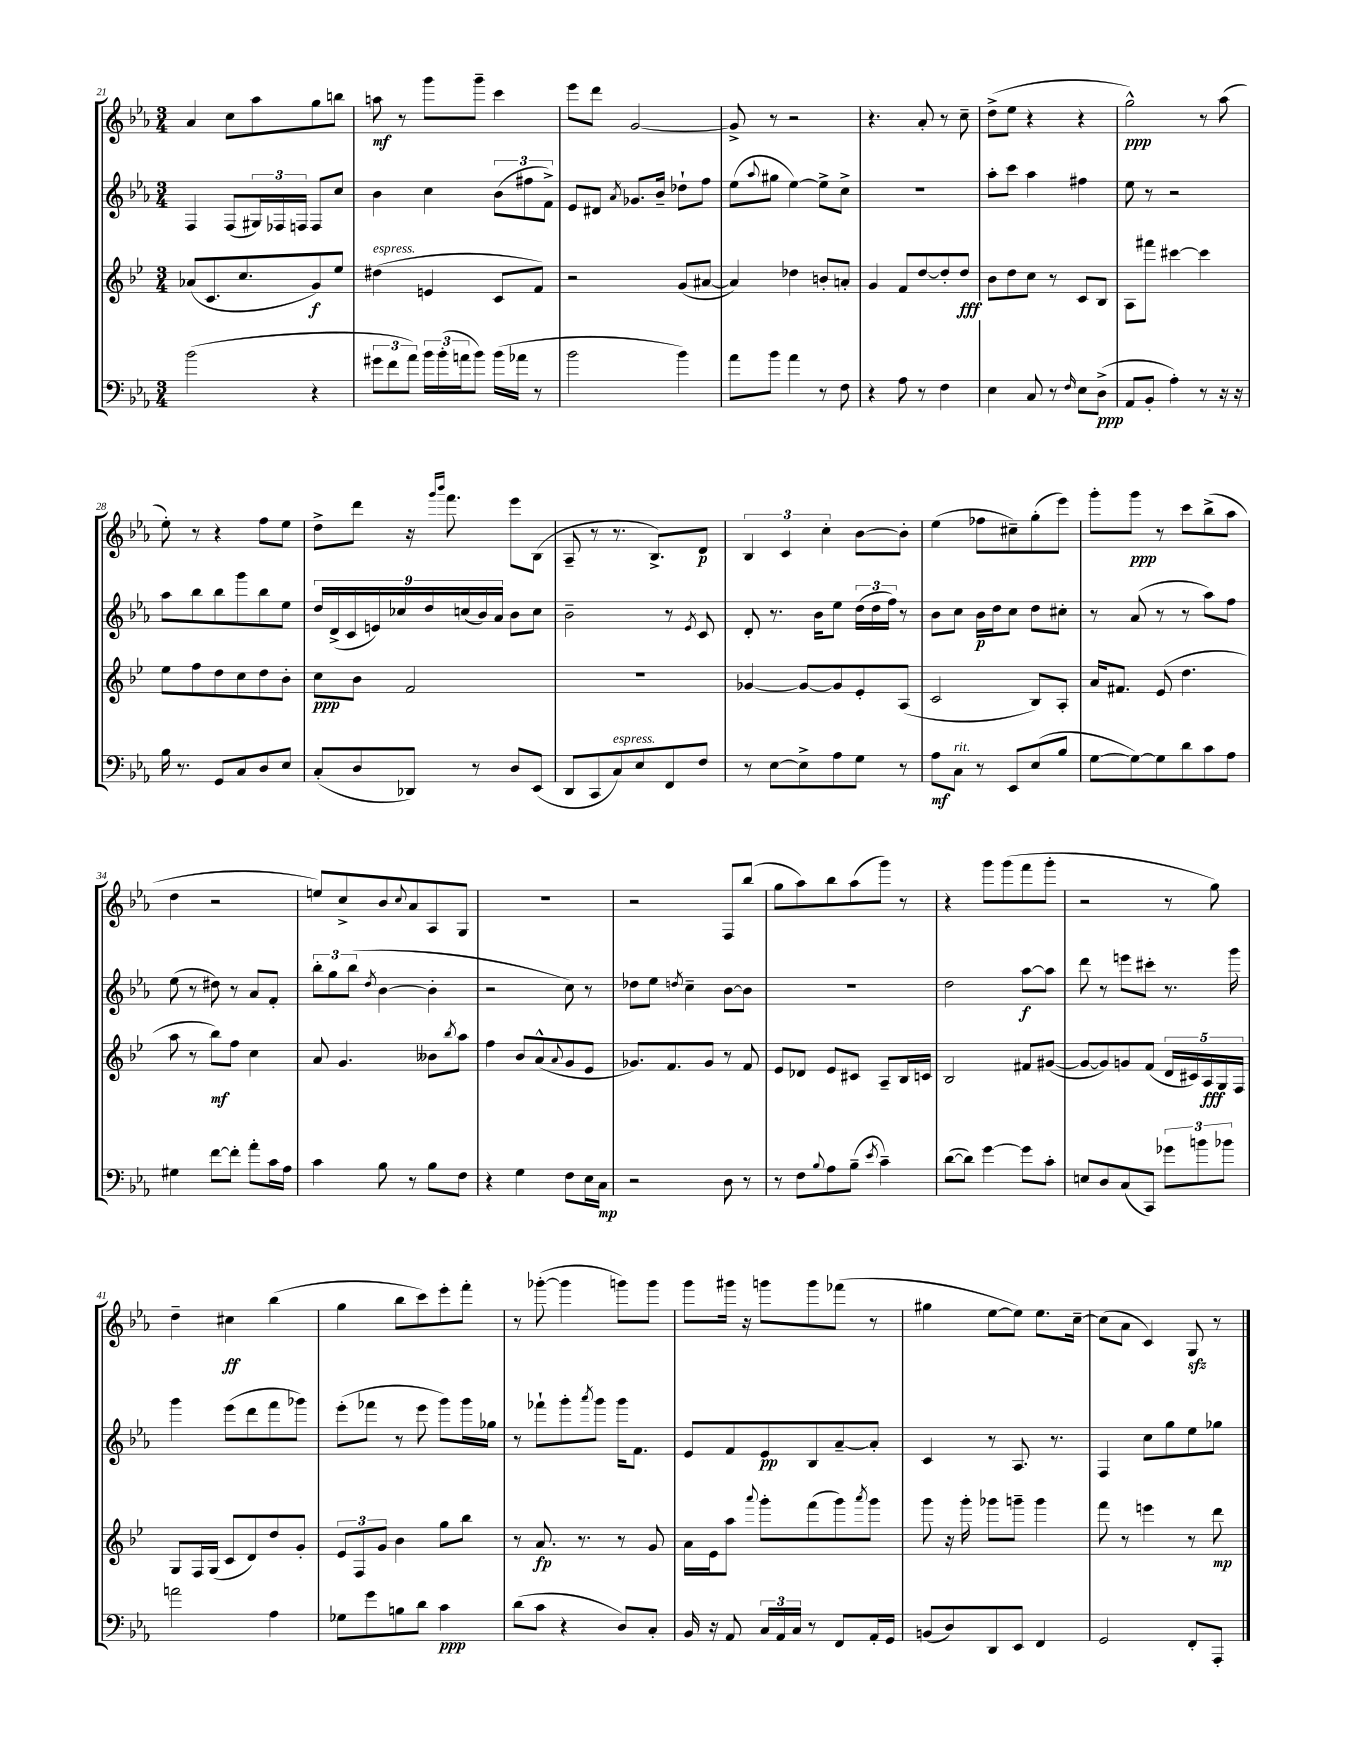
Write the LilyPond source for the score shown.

<<
\new StaffGroup <<
\new Staff = "s0" {
    \clef treble \key ees \major \numericTimeSignature \time 3/4
    aes'4 c''8 aes''8 g''8 b''8 |
    a''8\mf r8 g'''8 g'''8-- c'''4 |
    ees'''8 d'''8 g'2~ |
    g'8-> r8 r2 |
    r4. aes'8-. r8 c''8-- |
    d''8->( ees''8 r4 r4 |
    g''2-^\ppp) r8 aes''8( |
    ees''8-.) r8 r4 f''8 ees''8 |
    d''8-> d'''8 r16 \grace { g'''16 bes'''16 } f'''8. ees'''8 bes8( |
    aes8-- r8 r8. bes8.->) d'8\p |
    \tuplet 3/2 { bes4 c'4 c''4-. } bes'8~ bes'8-. |
    ees''4( fes''8 cis''8--) g''8-.( ees'''8) |
    g'''8-. g'''8\ppp r8 c'''8 bes''8->( aes''8 |
    d''4 r2 |
    e''8) c''8-> bes'8 \appoggiatura { c''8 } aes'8 aes8 g8 |
    R2. |
    r2 f8 bes''8( |
    g''8 aes''8) bes''8 aes''8( g'''8) r8 |
    r4 g'''8 g'''8( f'''8 g'''8-. |
    r2 r8 g''8) |
    d''4-- cis''4\ff bes''4( |
    g''4 bes''8 c'''8) ees'''8-. f'''8-. |
    r8 ges'''8~-.( ges'''4 g'''8) g'''8 |
    g'''8 gis'''16 r16 g'''8 g'''8 fes'''8( r8 |
    gis''4 ees''8~ ees''8) ees''8. c''16~-- |
    c''8( aes'8 c'4) g8\sfz r8 \bar "|." |
}
\new Staff = "s1" {
    \clef treble \key ees \major \numericTimeSignature \time 3/4
    f4 f8( \tuplet 3/2 { gis16) fes16 f16 } f8 c''8 |
    bes'4 c''4 \tuplet 3/2 { bes'8( fis''8 f'8->) } |
    ees'8 dis'8 \acciaccatura { aes'8 } ges'8. bes'16-- des''8-! f''8 |
    ees''8( \appoggiatura { aes''8 } gis''8 ees''4~) ees''8-> c''8-> |
    R2. |
    aes''8-. c'''8 aes''4 fis''4 |
    ees''8 r8 r2 |
    aes''8 bes''8 bes''8 g'''8 bes''8 ees''8 |
    \tuplet 9/8 { d''16 d'16->( c'16 e'16) ces''16 d''16 c''16( bes'16) aes'16 } bes'8 c''8 |
    bes'2-- r8 \acciaccatura { ees'8 } c'8 |
    d'8-. r8. bes'16 ees''8 \tuplet 3/2 { d''16( d''16 f''16) } r8 |
    bes'8 c''8 bes'16\p d''16 c''8 d''8 cis''8-. |
    r8 aes'8( r8 r8 aes''8) f''8 |
    ees''8( r8 dis''8) r8 aes'8 f'8-. |
    \tuplet 3/2 { bes''8-. g''8 bes''8( } \acciaccatura { d''8 } bes'4~ bes'4-. |
    r2 c''8) r8 |
    des''8 ees''8 \acciaccatura { d''8 } c''4-- bes'8~ bes'8 |
    R2. |
    d''2 aes''8~\f aes''8 |
    d'''8 r8 e'''8 cis'''8-. r8. g'''16 |
    g'''4 ees'''8( d'''8 f'''8 ges'''8) |
    ees'''8-.( fes'''8 r8 ees'''8 g'''8) g'''16 ges''16 |
    r8 fes'''8-! g'''8-. \acciaccatura { aes'''8 } g'''8 g'''16 f'8. |
    ees'8 f'8 ees'8\pp bes8 aes'8~-- aes'8-. |
    c'4 r8 aes8. r8. |
    f4 c''8 g''8 ees''8 ges''8 \bar "|." |
}
\new Staff = "s2" {
    \clef treble \key bes \major \numericTimeSignature \time 3/4
    aes'8( c'8. c''8. g'8\f) ees''8 |
    dis''4^\markup { \italic "espress." }( e'4 c'8 f'8) |
    r2 g'8( ais'8~ |
    ais'4) des''4 b'8-. a'8-. |
    g'4 f'8 d''8~ d''8-. d''8\fff |
    bes'8 d''8 c''8 r8 c'8 bes8 |
    a8 fis'''8 cis'''4~ cis'''4 |
    ees''8 f''8 d''8 c''8 d''8 bes'8-. |
    c''8\ppp bes'8 f'2 |
    R2. |
    ges'4~ ges'8~ ges'8 ees'8-. a8( |
    c'2 bes8) a8-. |
    a'16 fis'8. ees'8( d''4. |
    a''8 r8 bes''8\mf) f''8 c''4 |
    a'8 g'4. beses'8 \acciaccatura { bes''8 } a''8 |
    f''4 bes'8 a'8-^( \appoggiatura { a'8 } g'8 ees'8 |
    ges'8.) f'8. ges'8 r8 f'8 |
    ees'8 des'8 ees'8 cis'8 a8-- bes16 c'16 |
    bes2 fis'8 gis'8~( |
    gis'8~ gis'8) g'8 f'8( \tuplet 5/4 { d'16 cis'16) a16\fff g16 f16 } |
    g8 f16 g16( c'8 d'8) d''8 g'8-. |
    \tuplet 3/2 { ees'8 f8 g'8 } bes'4 g''8 bes''8 |
    r8 a'8.\fp r8. r8 g'8 |
    a'16 ees'16 a''8 \appoggiatura { a'''8 } g'''8-. f'''8( g'''8) \acciaccatura { a'''8 } g'''8 |
    g'''8 r16 g'''16-. ges'''8 g'''8-- g'''4 |
    f'''8 r8 e'''4 r8 d'''8\mp \bar "|." |
}
\new Staff = "s3" {
    \clef bass \key ees \major \numericTimeSignature \time 3/4
    bes'2( r4 |
    \tuplet 3/2 { gis'8 f'8 aes'8) } \tuplet 3/2 { bes'16 bes'16-.( a'16 } bes'8) bes'16( aes'16 r8 |
    bes'2 bes'4) |
    aes'8 bes'8 aes'4 r8 f8 |
    r4 aes8 r8 f4 |
    ees4 c8 r8 \grace { f16 } ees8 d8->\ppp( |
    aes,8 bes,8-. aes4-.) r8 r16 r16 |
    bes16 r8. g,8 c8 d8 ees8 |
    c8-.( d8 des,8) r8 d8 ees,8( |
    d,8 c,8 c8^\markup { \italic "espress." }) ees8 f,8 f8 |
    r8 ees8~ ees8-> aes8 g8 r8 |
    aes8\mf c8^\markup { \italic "rit." } r8 ees,8 ees8( bes8 |
    g8~ g8~) g8 d'8 c'8 aes8 |
    gis4 f'8~ f'8-. aes'8-. c'16 aes16 |
    c'4 bes8 r8 bes8 f8 |
    r4 g4 f8 ees16 c16\mp |
    r2 d8 r8 |
    r8 f8 \appoggiatura { bes8 } aes8 bes8--( \acciaccatura { ees'8 } c'4--) |
    d'8~( d'8) g'4~ g'8 c'8-. |
    e8 d8 c8( c,8) \tuplet 3/2 { ges'8 b'8 bes'8 } |
    a'2 aes4 |
    ges8 g'8 b8 d'8 c'4\ppp |
    d'8( c'8 r4 d8) c8-. |
    bes,16 r16 aes,8 \tuplet 3/2 { c16 aes,16 c16 } r8 f,8 aes,16-. g,16 |
    b,8( d8) d,8 ees,8 f,4 |
    g,2 f,8-. aes,,8-. \bar "|." |
}
>>
>>
\layout { \context { \Score currentBarNumber = #21 } }
